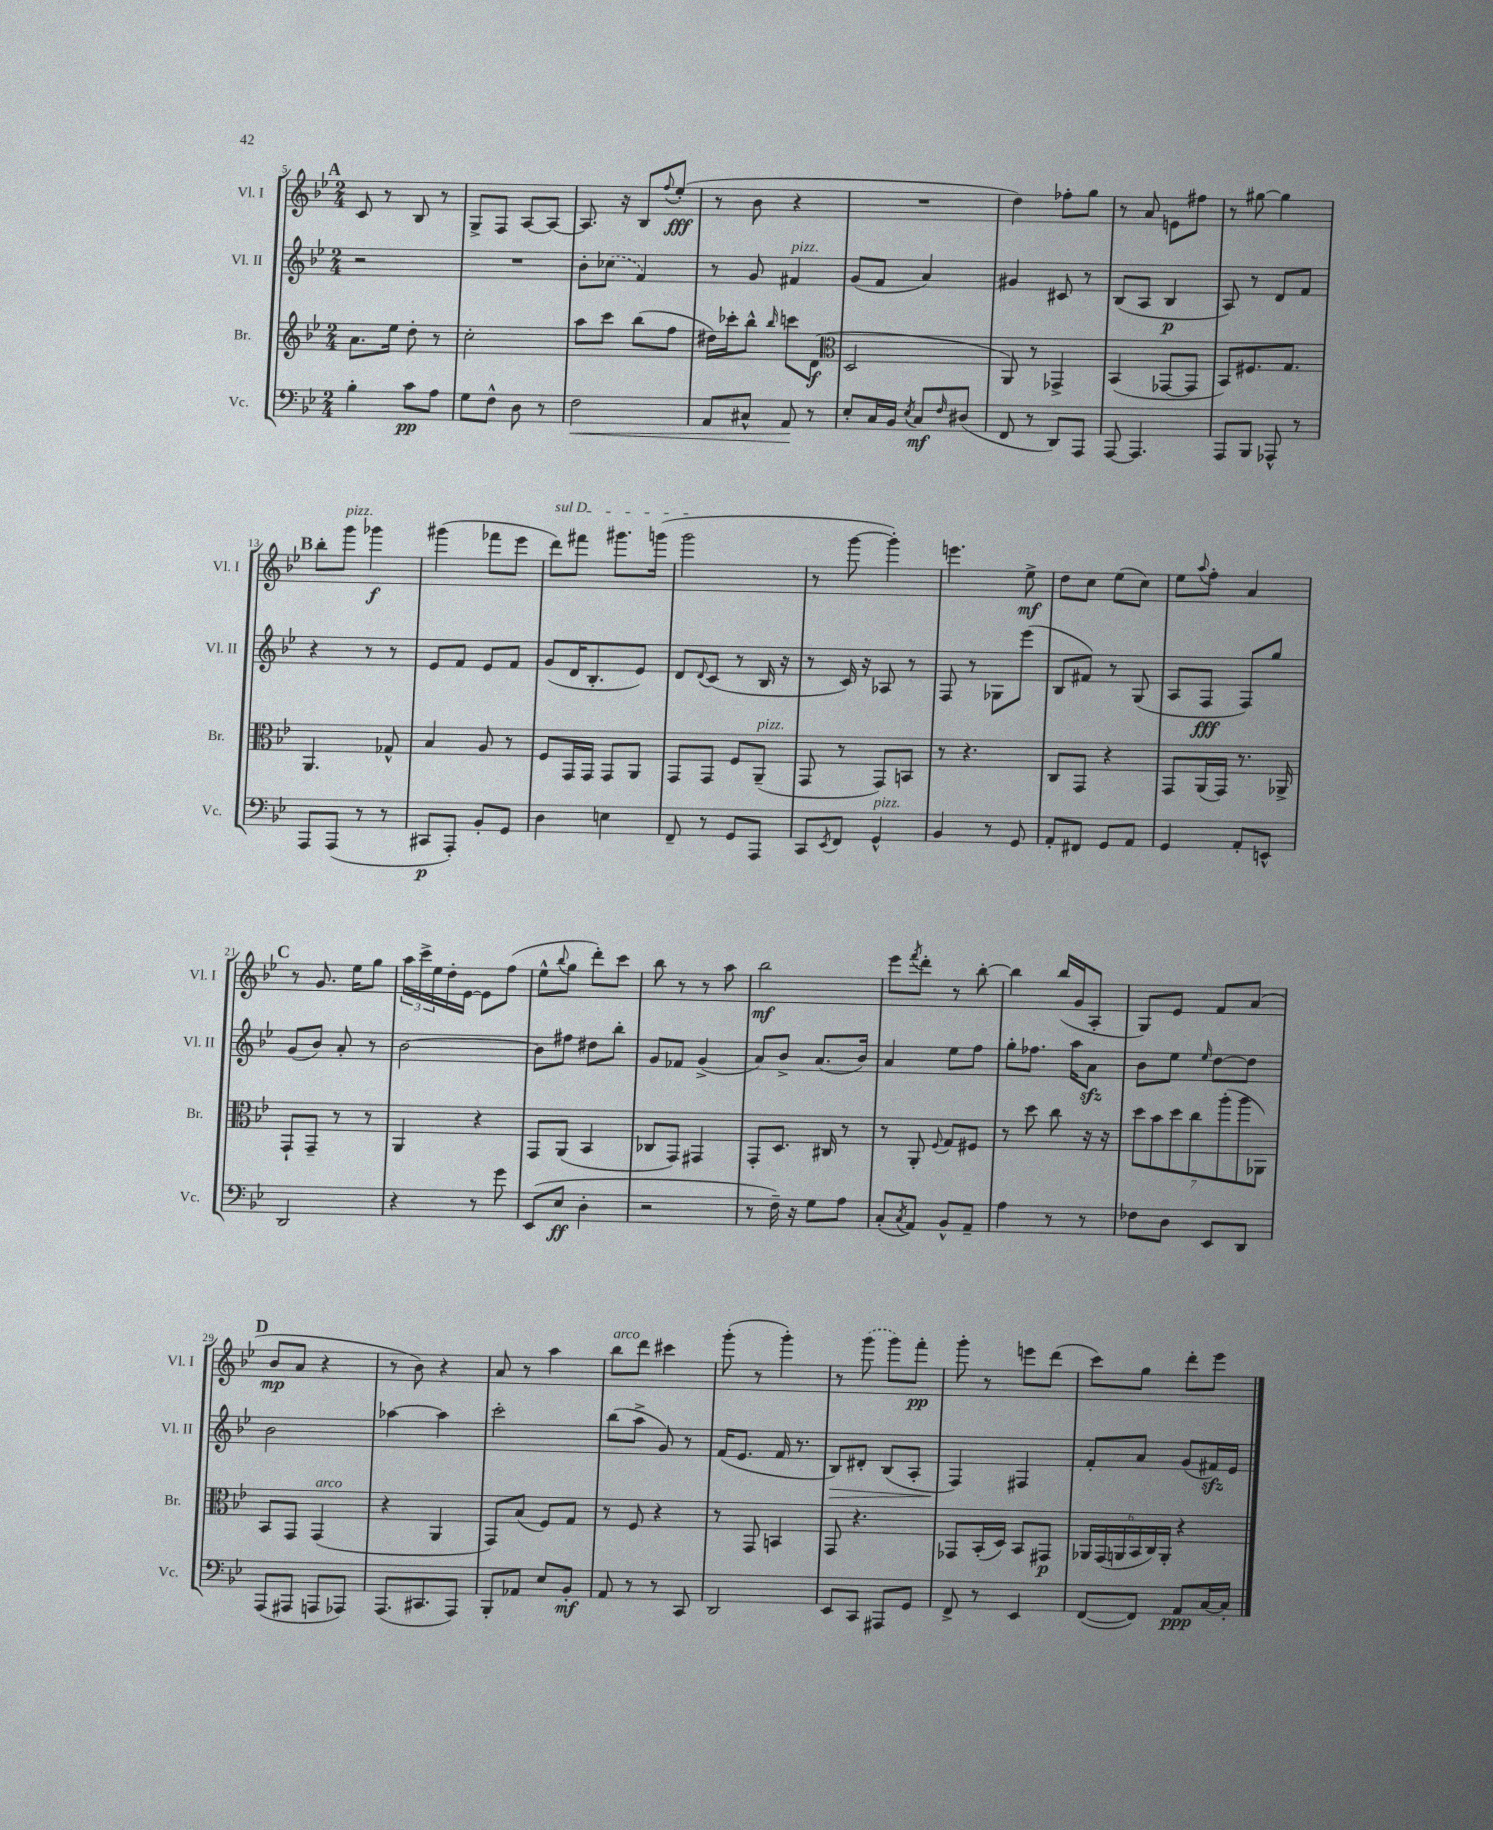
<<
\new StaffGroup <<
\new Staff = "s0" \with { instrumentName = "Vl. I" shortInstrumentName = "Vl. I" } {
    \clef treble \key bes \major \numericTimeSignature \time 2/4
    \mark \markup { \bold "A" } c'8 r8 bes8 r8 |
    g8-> f8 a8~ a8~ |
    a8. r16 bes8 \appoggiatura { f''8 } ees''8-.\fff( |
    r8 bes'8 r4 |
    R2 |
    d''4) fes''8-. g''8 |
    r8 a'8 e'8 fis''8 |
    r8 gis''8~ gis''4 |
    \mark \markup { \bold "B" } bes''8-. g'''8^\markup { \italic "pizz." } ges'''4\f |
    gis'''4( fes'''8 ees'''8 |
    \once \override TextSpanner.bound-details.left.text = \markup { \italic "sul D" } d'''8\startTextSpan) fis'''8 gis'''8. g'''16( |
    g'''2\stopTextSpan |
    r8 g'''8~ g'''4-.) |
    e'''4. ees''8->\mf |
    d''8 c''8 ees''8( c''8) |
    ees''8 \appoggiatura { a''8 } f''8-. a'4 |
    \mark \markup { \bold "C" } r8 g'8. ees''16 g''8 |
    \tuplet 3/2 { a''16 c'''16-> ees''16 } d''16-. ees'16~ ees'8 f''8( |
    ees''8-^ \appoggiatura { bes''8 } g''8 d'''8-.) c'''8 |
    bes''8 r8 r8 a''8 |
    bes''2\mf |
    ees'''8 \acciaccatura { f'''8 } d'''8-. r8 bes''8~-. |
    bes''4 bes''16( g'16 a8-. |
    g8) ees'8 f'8 a'8( |
    \mark \markup { \bold "D" } bes'8\mp a'8 r4 |
    r8 bes'8) r4 |
    a'8 r8 a''4 |
    bes''8^\markup { \italic "arco" } d'''8 cis'''4 |
    g'''8-.( r8 g'''4-.) |
    r8 \once \slurDashed g'''8( g'''8) f'''8-.\pp |
    g'''8-. r8 e'''8 d'''8( |
    c'''8) g''8 d'''8-. ees'''8 \bar "|." |
}
\new Staff = "s1" \with { instrumentName = "Vl. II" shortInstrumentName = "Vl. II" } {
    \clef treble \key bes \major \numericTimeSignature \time 2/4
    \mark \markup { \bold "A" } r2 |
    R2 |
    bes'8-. \once \slurDashed ces''8( f'4) |
    r8 g'8 fis'4^\markup { \italic "pizz." } |
    g'8( f'8 a'4) |
    gis'4 cis'8 r8 |
    bes8( a8 bes4\p |
    a8) r8 d'8 f'8 |
    \mark \markup { \bold "B" } r4 r8 r8 |
    ees'8 f'8 ees'8 f'8 |
    g'8( d'16 bes8.-. ees'8) |
    d'8 \appoggiatura { d'8 } c'8( r8 bes16 r16 |
    r8 c'16) r16 aes8 r8 |
    f8 r8 ges8 ees'''8( |
    bes8 fis'8) r8 g8( |
    a8 f8\fff f8) g''8 |
    \mark \markup { \bold "C" } g'8( bes'8) a'8-. r8 |
    bes'2~ |
    bes'8 fis''8 dis''8 bes''8-. |
    g'8 fes'8 g'4->( |
    a'8) bes'8-> a'8.( bes'16) |
    a'4 ees''8 f''8 |
    g''8-. fes''8. a''16 a'8\sfz |
    bes'8 ees''8 \grace { ees''16 } d''8~ d''8 |
    \mark \markup { \bold "D" } bes'2 |
    aes''4~ aes''4 |
    c'''2-. |
    bes''8( a''8-> g'8) r8 |
    f'16( ees'8. f'16 r8. |
    bes8\>) dis'8-. bes8( a8-. |
    f4\!) fis4 |
    f'8-. a'8 g'8( fis'16\sfz) ees'16 \bar "|." |
}
\new Staff = "s2" \with { instrumentName = "Br." shortInstrumentName = "Br." } {
    \clef treble \key bes \major \numericTimeSignature \time 2/4
    \mark \markup { \bold "A" } a'8. ees''16 d''8-. r8 |
    c''2-. |
    a''8 c'''8 bes''8( f''8 |
    dis''16) ces'''16-. bes''8-^ \grace { bes''16 } c'''8 d'8\f( |
    \clef alto d2 |
    a,8) r8 ges,4-> |
    bes,4( ges,8~ ges,8 |
    bes,8) fis8. g8. |
    \mark \markup { \bold "B" } a,4. ges8-^ |
    bes4 a8 r8 |
    f8 g,16 g,16 g,8 a,8 |
    g,8 g,8 f8 a,8--^\markup { \italic "pizz." }( |
    g,8 r8 g,8) b,8 |
    r8 r4. |
    c8 g,8 r4 |
    g,8 a,16( g,16) r8. aes,16-> |
    \mark \markup { \bold "C" } g,8-! g,8-- r8 r8 |
    a,4 r4 |
    g,8 a,8( bes,4 |
    ces8 g,8) gis,4 |
    g,8-. d8. cis16 r8 |
    r8 a,8-. \appoggiatura { f8 } g8 fis8 |
    r8 d''8 c''8 r16 r16 |
    \tuplet 7/4 { d''8 bes'8 d''8 c''8 a''8-.( a''8 aes,8) } |
    \mark \markup { \bold "D" } bes,8 g,8 g,4^\markup { \italic "arco" }( |
    r4 a,4 |
    g,8) bes8( f8) g8 |
    r8 f8 r4 |
    r8 g,8 b,4 |
    g,8 r4. |
    ges,8 bes,16-.( d16) bes,8 gis,8\p |
    \tuplet 6/4 { aes,16 g,16( a,16 bes,16 c16) a,16-. } r4 \bar "|." |
}
\new Staff = "s3" \with { instrumentName = "Vc." shortInstrumentName = "Vc." } {
    \clef bass \key bes \major \numericTimeSignature \time 2/4
    \mark \markup { \bold "A" } bes4-. c'8\pp a8 |
    g8 f8-^ d8 r8 |
    f2\< |
    a,8 cis8-^ a,8\! r8 |
    ees8-. c16 bes,16 \acciaccatura { ees8 } c8\mf \grace { f16 } dis8( |
    f,8 r8 d,8) a,,8 |
    a,,8~ a,,4. |
    a,,8 bes,,8 aes,,8-^ r8 |
    \mark \markup { \bold "B" } a,,8 a,,8( r8 r8 |
    cis,8\p a,,8-.) bes,8-. g,8 |
    d4 e4 |
    f,8-- r8 g,8 a,,8 |
    c,8 \acciaccatura { ees,8 } f,8 g,4-^^\markup { \italic "pizz." } |
    bes,4 r8 g,8 |
    a,8-. fis,8 g,8 a,8 |
    g,4 a,8-. e,8-^ |
    \mark \markup { \bold "C" } d,2 |
    r4 r8 g'8 |
    ees,8( ees8\ff d4-. |
    r2 |
    r8 f16--) r16 g8 a8 |
    c8-.( \acciaccatura { c8 } a,8) bes,8-^ a,8-- |
    a4 r8 r8 |
    fes8 d8 ees,8 d,8 |
    \mark \markup { \bold "D" } a,,8( ais,,8 a,,8 aes,,8) |
    a,,8.( cis,8. a,,8) |
    bes,,8-. aes,8 ees8 bes,8-.\mf |
    a,8 r8 r8 c,8 |
    d,2 |
    ees,8 c,8 ais,,8 g,8 |
    f,8-> r8 ees,4 |
    f,8~( f,8) a,8\ppp c16~ c16-. \bar "|." |
}
>>
>>
\layout { \context { \Score currentBarNumber = #5 } }
